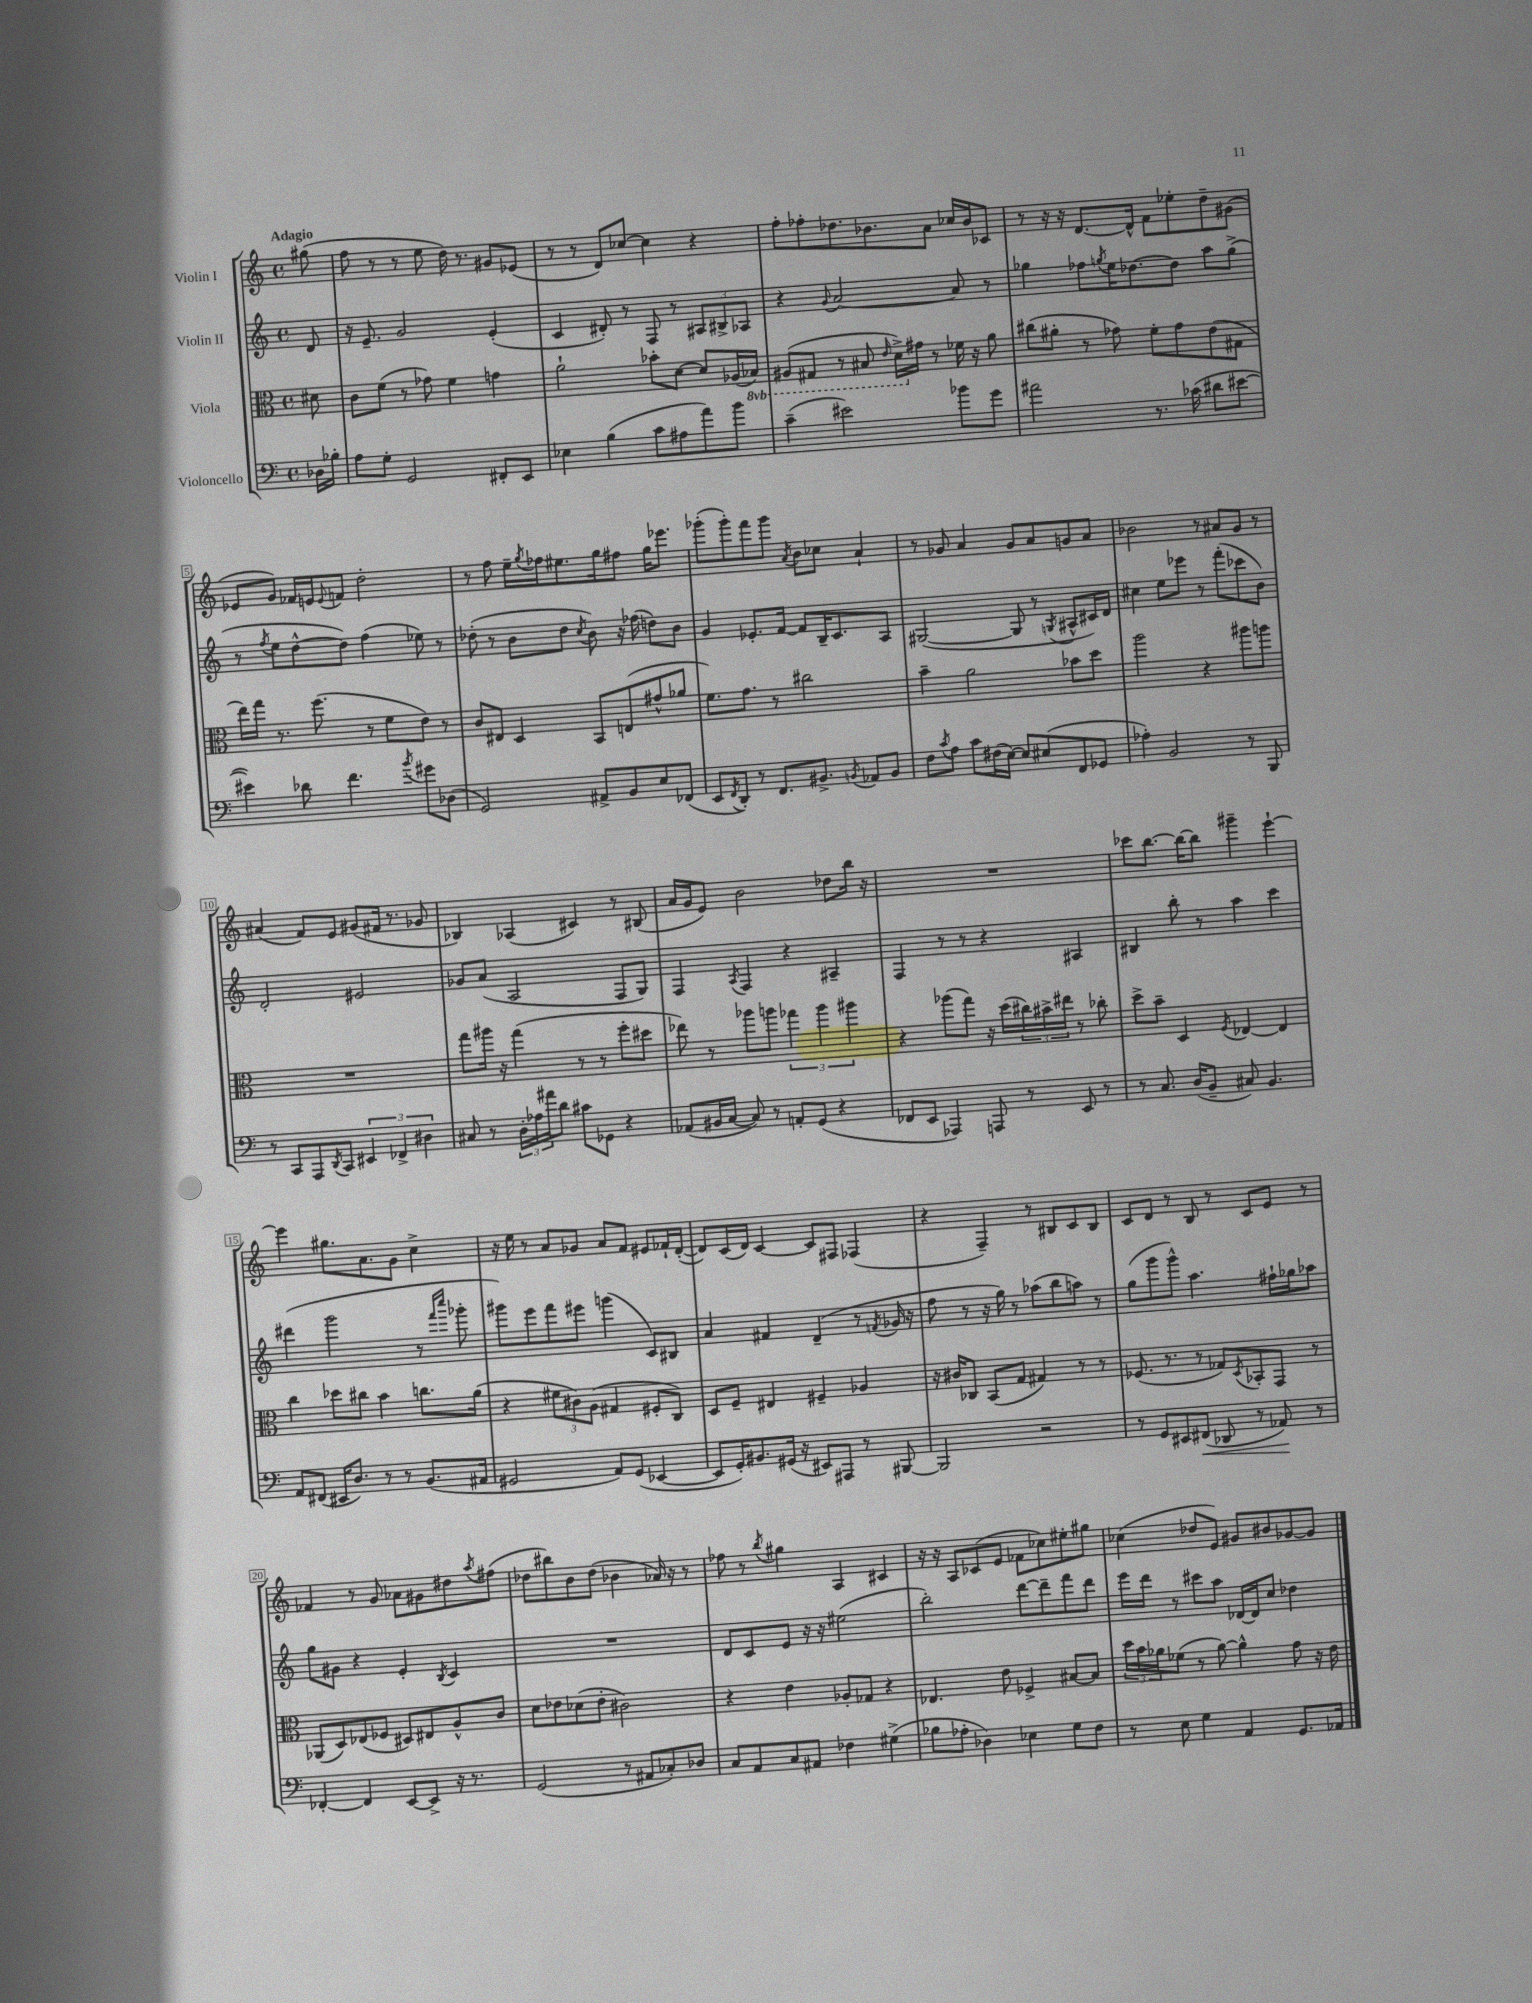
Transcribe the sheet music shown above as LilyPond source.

<<
\new StaffGroup <<
\new Staff = "s0" \with { instrumentName = "Violin I" } {
    \clef treble \key c \major \defaultTimeSignature \time 4/4 \partial 8 \tempo "Adagio"
    gis''8( |
    f''8 r8 r8 e''8 d''16) r8. gis'8 ees'8( |
    r8 r8 d'8) ces''8~ ces''4 r4 |
    f''8-. fes''8-. des''8. bes'8. a'8 ces''16 bes'16 ces'8 |
    r8 r16 r16 d'8.~ d'16-^ f'8 ees''8-. d''8-- gis'8( |
    ees'8 g'8) fes'16 e'16 \appoggiatura { e'8 } f'8 d''2-. |
    r8 f''8 e''16-- \acciaccatura { g''8 } fes''16 eis''8. g''16 fis''8 g''16 ees'''8. |
    ges'''8-.( ges'''8-.) f'''8 ges'''8 \acciaccatura { a'8 } b'8 ces''8 a'4-! |
    r8 ges'8 a'4 ges'8 a'8 g'8 a'8 |
    bes'2 r8 ais'8 g'8 r8 |
    ais'4( f'8) e'8 gis'8( fis'16 r8. ges'8 |
    bes4) aes4( cis'4) r8 bis8( |
    a'16 g'16 e'8) b'2 des''8 b''16 r16 |
    R1 |
    ces'''8 b''8.~ b''16~ b''8 gis'''4-- e'''4~-! |
    e'''4 gis''8. a'8. g'8 c''4-> |
    r16 e''16 r8 a'8 ges'8 a'8 f'8 eis'8 fes'16-! d'16~-.( |
    d'8) c'16( d'16) c'4~ c'8 fis8 fes4( |
    r4 f4--) r8 bis8 c'8 bis8 |
    c'8 d'8 r8 b8 r8 c'8 e'8 r8 |
    fes'4 r8 g'8 aes'8 gis'8 dis''8 \acciaccatura { a''8 } fis''8( |
    des''8 bis''8) b'8 des''8( bes'4 aes'16) r16 r8 |
    fes''8 r8 \acciaccatura { b''8 } gis''4 a4 cis'4 |
    r16 r16 a8 ces'8( e'8 fes'8 ces''8) eis''8-. gis''8 |
    ces''4( des''8 e'8) gis'8 bis'8 ges'8~ ges'8 \bar "|." |
}
\new Staff = "s1" \with { instrumentName = "Violin II" } {
    \clef treble \key c \major \defaultTimeSignature \time 4/4 \partial 8
    d'8 |
    r16 e'8.-- g'2 e'4-.( |
    c'4 dis'8-.) r8 f8 r8 \tuplet 3/2 { ais8 bis8-> aes8 } |
    r4 \appoggiatura { g'8 } a'2~ a'8 r8 |
    ges''4 fes''8 \acciaccatura { g''8 } e''16 des''8.~ des''8 a''8 g''8->( |
    r8 \acciaccatura { f''8 } e''8 d''8~-^ d''8) f''4( ees''8) r8 |
    des''8-.( r8 b'8 des''8 \acciaccatura { c''8 } b'8) r16 fes''16( d''8) b'8 |
    g'4 ees'8.-. f'16~ f'8 b16-- c'8. a8 |
    gis2~( gis8 r8 \acciaccatura { g8 } ais8-^ cis'16) d'16 |
    cis''4 e''8 ees'''8 r8 f'''8-.( ces'''8 b'8) |
    d'2-. eis'2 |
    ges'8 a'8( a2 f8 g8) |
    f4 \acciaccatura { a8 } f4 r4 ais4-- |
    f4 r8 r8 r4 ais4 |
    bis4 b''8-. r8 a''4 c'''4 |
    dis'''4( g'''2 r8 \grace { f'''16 c''''16 } ges'''8-. |
    gis'''8) e'''8 f'''8 eis'''8 g'''4( c'8) bis8 |
    a'4 fis'4 d'4--( r8 \acciaccatura { f'8 } ges'16 r16 |
    f''8 r8 r16 g''16) r8 aes''8( b''8 a''8) r8 |
    g''8( g'''8 g'''8-^) a''4. fis''16-! ges''16 aes''8 |
    g''8 gis'8 r4 e'4-. \acciaccatura { b8 } c'4 |
    R1 |
    d'8 c'8 e'8 r16 r16 eis''2( |
    b''2-.) d'''8~ d'''8-- f'''8 d'''8 |
    e'''16 d'''16 r8 cis'''8 a''8 des'16~ des'16 c''8 des''4 \bar "|." |
}
\new Staff = "s2" \with { instrumentName = "Viola" } {
    \clef alto \key c \major \defaultTimeSignature \time 4/4 \set Staff.ottavationMarkups = #ottavation-simple-ordinals \partial 8
    dis'8 |
    c'8 f'8( r8 ges'8) f'4 g'4 |
    a'2-! bes'8-. d'8~ d'8 aes16( \ottava #-1 bes,16) |
    ais,8( gis,8 r8 bis,8 \grace { e16 } d16->) \ottava #0 gis'16 r8 fes'16 r16 a'8 |
    cis''8( ais'8-. r8 ges'8) f'8-. ges'8 e'8( gis8 |
    e''16) g''16 r8. f''8.( r8 f'8 e'8) r8 |
    c'8 eis8 d4 b,8 e8( gis'8-^ aes'8 |
    f'8.) g'8. r8 cis''2 |
    b'4-- a'2 bes'8 d''8 |
    a''2 r4 ais''8 a''8 |
    R1 |
    g''8 ais''16 r16 g''4( r8 r8 f''8-. dis''8 |
    ees''8) r8 aes''8 a''8 \tuplet 3/2 { ges''4 a''4 ais''4 } |
    r4 aes''8( g''8) r16 d''16( \tuplet 3/2 { cis''16) bis'16-> eis''16 } r8 ces''8-. |
    d''8-> b'8-- d4 \acciaccatura { f8 } ees4~ ees4 |
    c''4 des''8 cis''8 b'4 c''8. a'16( |
    r4 \tuplet 3/2 { fis'8 cis'8) a8( } gis4 fis8-. c8) |
    d8 f8-- eis4 fis4-- aes4 |
    r16 cis'16 ces8 b,8( g8 gis4) r8 r8 |
    fes8.( r8. r8 ges8) \acciaccatura { d8 } bes,8-. g,8 r8 |
    aes,8( d8) ees8( fes8 dis8) eis8 a8-^ c'8 |
    d'8 ees'8 des'8( ees'8-. cis'2) |
    r4 e'4 aes8-. ges8 r4 |
    ees4. e'8 fes4-> bis8~ bis8 |
    \tuplet 3/2 { d''16 b'16 aes'16 } fes'8( r8 aes'8~) aes'4-^ g'8 r16 e'16 \bar "|." |
}
\new Staff = "s3" \with { instrumentName = "Violoncello" } {
    \clef bass \key c \major \defaultTimeSignature \time 4/4 \partial 8
    des16 bes16-. |
    a8 g8-. g,2 fis,8-. e,8 |
    ees4 b4( c'8 ais8 a'8) b'8 |
    c'4--( eis'2) bes'8 g'8 |
    ais'2 r8. ces'16( dis'8 eis'8~ |
    eis'4) des'8 f'4. \acciaccatura { b'8 } gis'8 des8( |
    g,2) ais,8-> b,8 e8 fes,8( |
    e,8 \acciaccatura { f,8 } d,8-.) r8 f,8. bis,8.-> \acciaccatura { b,8 } aes,8 b,8 |
    f8 \acciaccatura { c'8 } a8 c'8 fis16( e16~) e8 eis8( f,8 ges,8 |
    aes4-.) b,2 r8 b,,8 |
    r8 c,8 a,,8 \acciaccatura { d,8 } c,8 \tuplet 3/2 { eis,4 fes,4-> dis4 } |
    cis8 r8 \tuplet 3/2 { d16-. aes16 ais'16 } d'8 cis'8 ges,8 r4 |
    aes,8( bis,16 c16~ c8) r8 a,8-. g,8( r4 |
    fes,8 e,8 aes,,4) a,,8 r8 e,8 r8 |
    r8 c8. d16( b,8-- cis8) b,4. |
    a,8 fis,8( eis,16 d8.) r8 r8 b,8.( ais,16 |
    gis,2 a,8) gis,8( ees,4~ |
    ees,8 g,16-.) bis,8. gis,16( r16 eis,8) ais,,8 r8 bis,,8~ |
    bis,,2 r2 |
    r8 g,8 eis,8 fis,8\<( des,8 r8 aes,8\!) r8 |
    fes,4~-. fes,4 e,8~ e,8-> r16 r8. |
    g,2( r8 ais,8 ces8-.) des8 |
    c8 a,8 c8 ais,8 fes4 gis4->( |
    bes8 aes8-. des4) ees4 g8 f8 |
    r8 e8 g4 a,4 g,8. aes,16 \bar "|." |
}
>>
>>
\layout { \context { \Score \override BarNumber.stencil = #(make-stencil-boxer 0.1 0.3 ly:text-interface::print) } }
